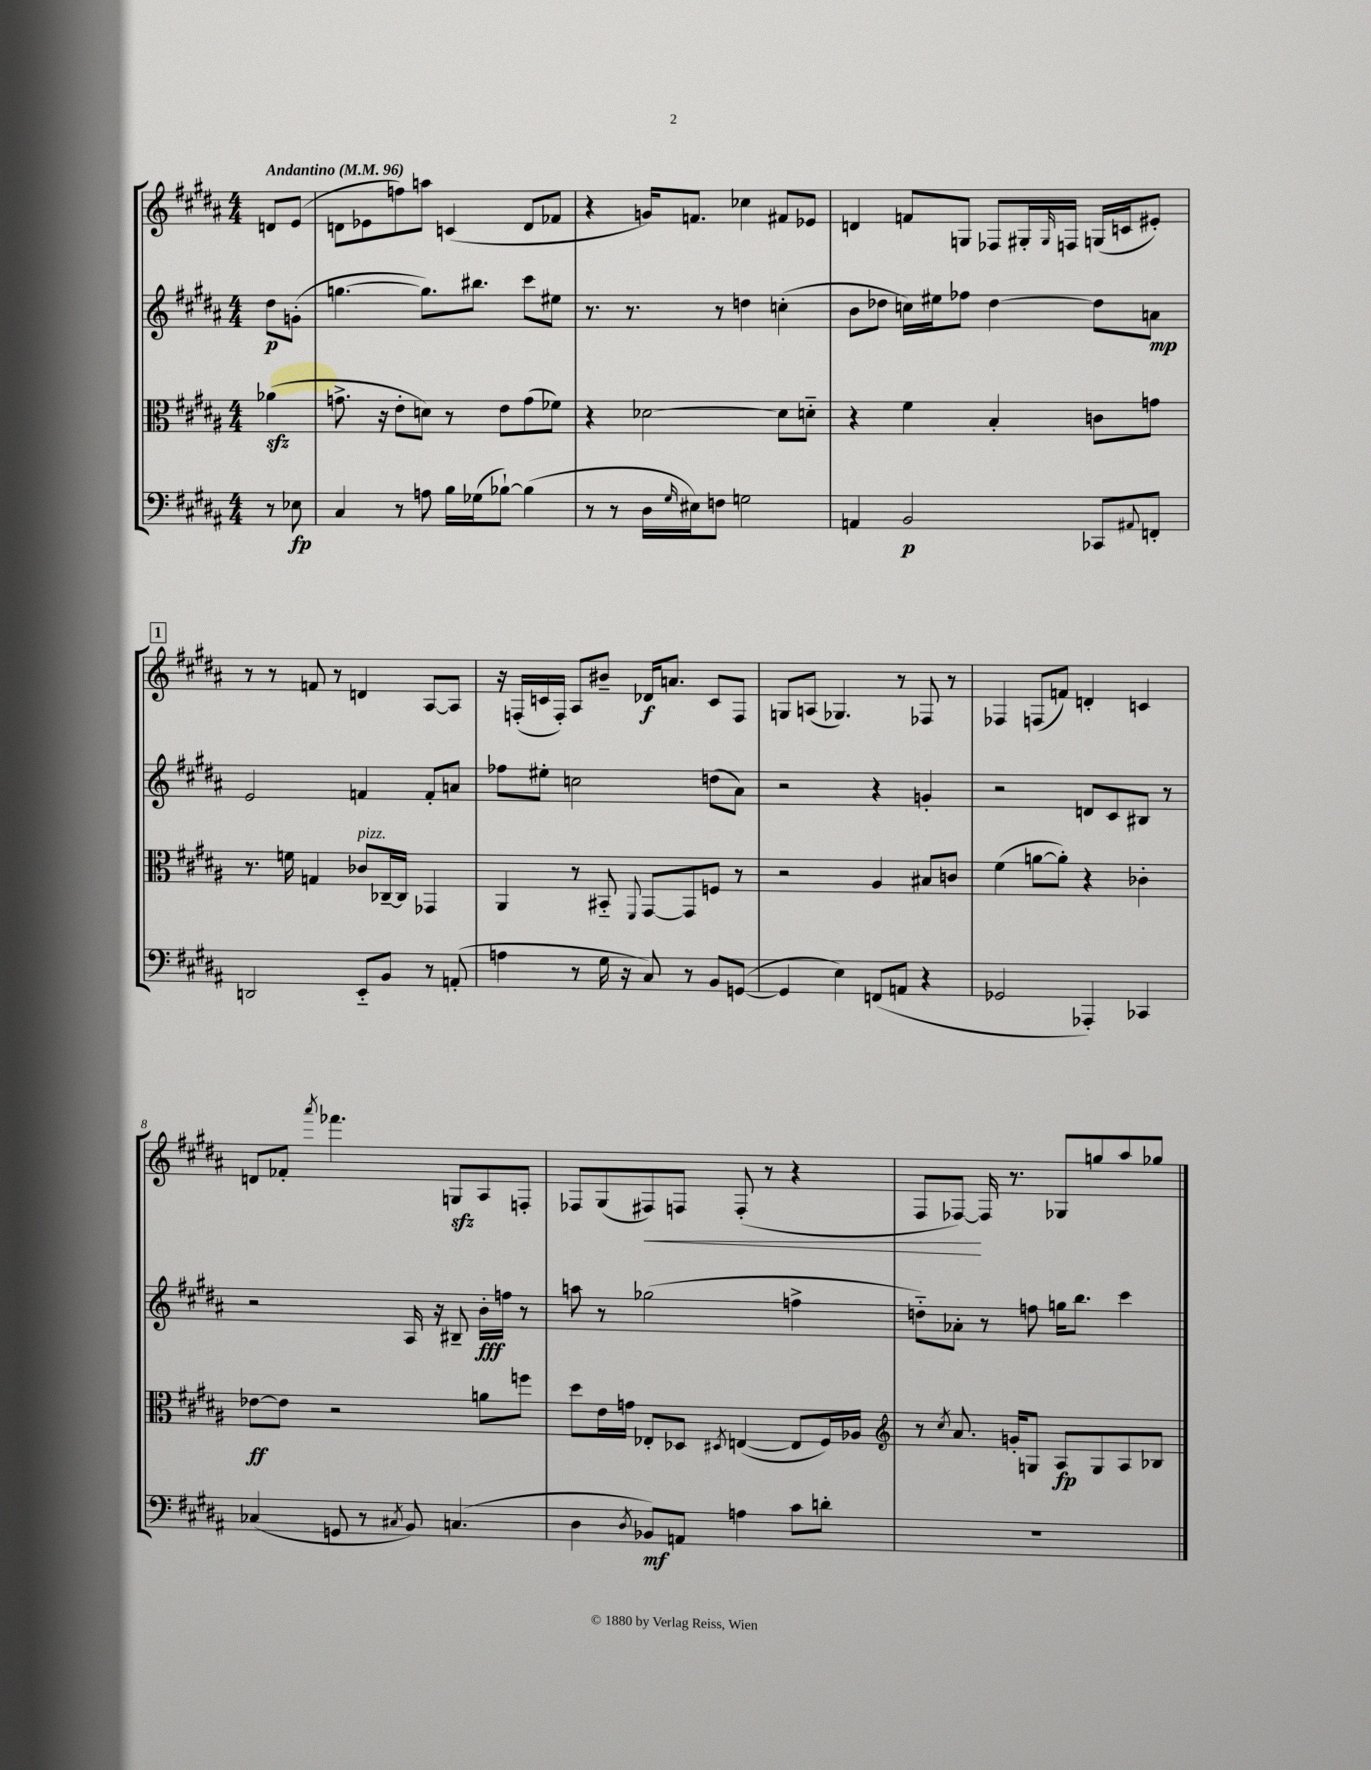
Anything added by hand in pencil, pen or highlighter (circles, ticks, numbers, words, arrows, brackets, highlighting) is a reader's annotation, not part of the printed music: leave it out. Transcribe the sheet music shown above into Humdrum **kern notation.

**kern	**dynam	**kern	**dynam	**kern	**dynam	**kern	**dynam
*part4	*part4	*part3	*part3	*part2	*part2	*part1	*part1
*staff4	*staff4	*staff3	*staff3	*staff2	*staff2	*staff1	*staff1
*clefF4	*	*clefC3	*	*clefG2	*	*clefG2	*
*k[f#c#g#d#a#]	*	*k[f#c#g#d#a#]	*	*k[f#c#g#d#a#]	*	*k[f#c#g#d#a#]	*
*M4/4	*	*M4/4	*	*M4/4	*	*M4/4	*
*MM96	*	*MM96	*	*MM96	*	*MM96	*
=	=	=	=	=	=	=	=
!	!	!	!	!	!	!LO:TX:a:B:t=Andantino	!
8r	.	(4a-Xzz\	.	8dd#\L	p	8dn/L	.
8E-X\	fp	.	.	(8gn'\J	.	(8e/J	.
=1	=1	=1	=1	=1	=1	=1	=1
4C#/	.	8.gn^\	.	[4.ggn\	.	8dn\L	.
.	.	.	.	.	.	8e-X\	.
.	.	16r	.	.	.	.	.
8r	.	8e'\L	.	.	.	8ffn\)	.
8An\	.	8dn\J)	.	8.gg\L])	.	8aan\J	.
16B\LL	.	8r	.	.	.	(4cn/	.
(16G-X\J	.	.	.	8.bb#X\J	.	.	.
[8B-X`\J)	.	8e\L	.	.	.	.	.
(4B-\]	.	(8g\	.	8ccc#\L	.	8d/L	.
.	.	8f-X\J)	.	8ee#X\J	.	8f-X/J	.
=2	=2	=2	=2	=2	=2	=2	=2
8r	.	4r	.	8.r	.	4r	.
8r	.	.	.	.	.	.	.
.	.	.	.	8.r	.	.	.
16D#\LL	.	[2d-X\	.	.	.	16gn/KL)	.
16qqG#/	.	.	.	.	.	.	.
16E#X\J)	.	.	.	.	.	8.fn/J	.
8Fn\J	.	.	.	8r	.	.	.
2Gn\	.	.	.	4ddn\	.	4cc-X\	.
.	.	8d-\L]	.	(4ccn'\	.	8f#X/L	.
.	.	8dn\J	.	.	.	8e-X/J	.
=3	=3	=3	=3	=3	=3	=3	=3
4AAn/	.	4r	.	8b\L	.	4dn/	.
.	.	.	.	8dd-X\J	.	.	.
2BB/	p	4f#\	.	16ccn\LL)	.	8fn/L	.
.	.	.	.	16ee#X\J	.	.	.
.	.	.	.	8ff-X\J	.	8Gn/J	.
.	.	4B'/	.	[4dd-\	.	8F-X/L	.
.	.	.	.	.	.	16G#X'/L	.
.	.	.	.	.	.	16qqG#/	.
.	.	.	.	.	.	16Fn/JJ	.
8CC-X/L	.	8cn\L	.	8dd-\L]	.	(16Gn/LL	.
.	.	.	.	.	.	16cn/J	.
8qqAA#X/	.	.	.	.	.	.	.
8FFn'/J	.	8gn\J	.	8an\J	mp	8e#X'/J)	.
!!LO:LB:g=z
!!LO:REH:place=s1:t=1
=4	=4	=4	=4	=4	=4	=4	=4
2DDn/	.	8.r	.	2e/	.	8r	.
.	.	.	.	.	.	8r	.
.	.	16fn\	.	.	.	.	.
.	.	4Gn/	.	.	.	8fn/	.
.	.	.	.	.	.	8r	.
!	!	!LO:TX:a:i:t=pizz.	!	!	!	!	!
8EE/L	.	8c-X/L	.	4fn/	.	4dn/	.
8BB/J	.	[16C-X~/L	.	.	.	.	.
.	.	16C-/JJ]	.	.	.	.	.
8r	.	4GG-X/	.	8f'/L	.	[8A#/L	.
(8AAn'/	.	.	.	8an/J	.	8A#/J]	.
=5	=5	=5	=5	=5	=5	=5	=5
4An\	.	4AA#/	.	8ff-X\L	.	16r	.
.	.	.	.	.	.	(16Fn'/LL	.
.	.	.	.	8ee#X'\J	.	16cn/	.
.	.	.	.	.	.	16F'/JJ)	.
8r	.	8r	.	2ccn\	.	8A#/L	.
16G#\	.	8BB#X/	.	.	.	8b#X~/J	.
16r	.	.	.	.	.	.	.
.	.	8qqFF#/	.	.	.	.	.
8C#/)	.	[8GG#/L	.	.	.	16d-X/KL	f
.	.	.	.	.	.	8.an/J	.
8r	.	8GG#/]	.	.	.	.	.
8BB/L	.	8Fn/J	.	(8ddn\L	.	8c/L	.
([8GGn/J	.	8r	.	8a#\J)	.	8F/J	.
=6	=6	=6	=6	=6	=6	=6	=6
4GG/]	.	2r	.	2r	.	8Gn/L	.
.	.	.	.	.	.	(8An/J	.
4E\)	.	.	.	.	.	4.G-X/)	.
(8FFn/L	.	4A#/	.	4r	.	.	.
8AAn/J	.	.	.	.	.	8r	.
4r	.	8B#X/L	.	4gn'/	.	8F-X/	.
.	.	8cn/J	.	.	.	8r	.
=7	=7	=7	=7	=7	=7	=7	=7
2GG-X/	.	(4f#\	.	2r	.	4F-X/	.
.	.	[8an\L	.	.	.	(8Fn/L	.
.	.	8a'\J])	.	.	.	8fn/J)	.
4AAA-X'/)	.	4r	.	8dn/L	.	4dn'/	.
.	.	.	.	8c#/	.	.	.
4CC-X/	.	4c-X'\	.	8B#X/J	.	4cn/	.
.	.	.	.	8r	.	.	.
!!LO:LB:g=z
=8	=8	=8	=8	=8	=8	=8	=8
(4C-X/	.	[8e-X\L	ff	2r	.	8dn/L	.
.	.	8e-\J]	.	.	.	8f-X'/J	.
.	.	.	.	.	.	8qaaa#/	.
8GGn/	.	2r	.	.	.	4.fff-X\	.
8r	.	.	.	.	.	.	.
8qC#X/	.	.	.	.	.	.	.
8BB/)	.	.	.	16A#/	.	.	.
.	.	.	.	16r	.	.	.
(4.Cn/	.	.	.	8B#X~/	.	8Gnzz/L	.
.	.	8an\L	.	16b'\LL	fff	8A#/	.
.	.	.	.	16ffn\JJ	.	.	.
.	.	8ffn\J	.	8r	.	8Fn'/J	.
=9	=9	=9	=9	=9	=9	=9	=9
4D#\	.	8dd#\L	.	8aan\	.	8F-X/L	.
.	.	16e\L	.	8r	.	(8G#/	.
.	.	16gn\JJ	.	.	.	.	.
8qD#/	.	.	.	.	.	.	.
!	!	!	!	!	!	!	!LO:HP:b
8BB-X/L)	mf	8E-X'/L	.	(2gg-X\	.	8F#X/)	<
8AAn/J	.	8D-X/J	.	.	.	8Fn/J	.
.	.	8qD#X/	.	.	.	.	.
4An\	.	([4En/	.	.	.	(8F'/	.
.	.	.	.	.	.	8r	.
8c#\L	.	8E/L]	.	4ffn^\	.	4r	.
8dn'\J	.	16F#/L)	.	.	.	.	.
.	.	16A-X/JJ	.	.	.	.	.
=10	=10	=10	=10	=10	=10	=10	=10
*	*	*clefG2	*	*	*	*	*
1r	.	8r	.	8ddn\L)	.	8F#/L	.
.	.	8qcc#/	.	.	.	.	.
.	.	8.a#/	.	8a-X'\J	.	[8F-X/J)	.
.	.	.	.	8r	.	16F-/]	[
.	.	16gn'/KL	.	.	.	8.r	.
.	.	8Gn/J	.	8ffn\	.	.	.
.	.	8A#/L	fp	16ggn\KL	.	8G-X/L	.
.	.	.	.	8.bb\J	.	.	.
.	.	8G/	.	.	.	8ggn/	.
.	.	8A#/	.	4ccc#\	.	8aa#/	.
.	.	8B-X/J	.	.	.	8gg-X/J	.
==	==	==	==	==	==	==	==
*-	*-	*-	*-	*-	*-	*-	*-
